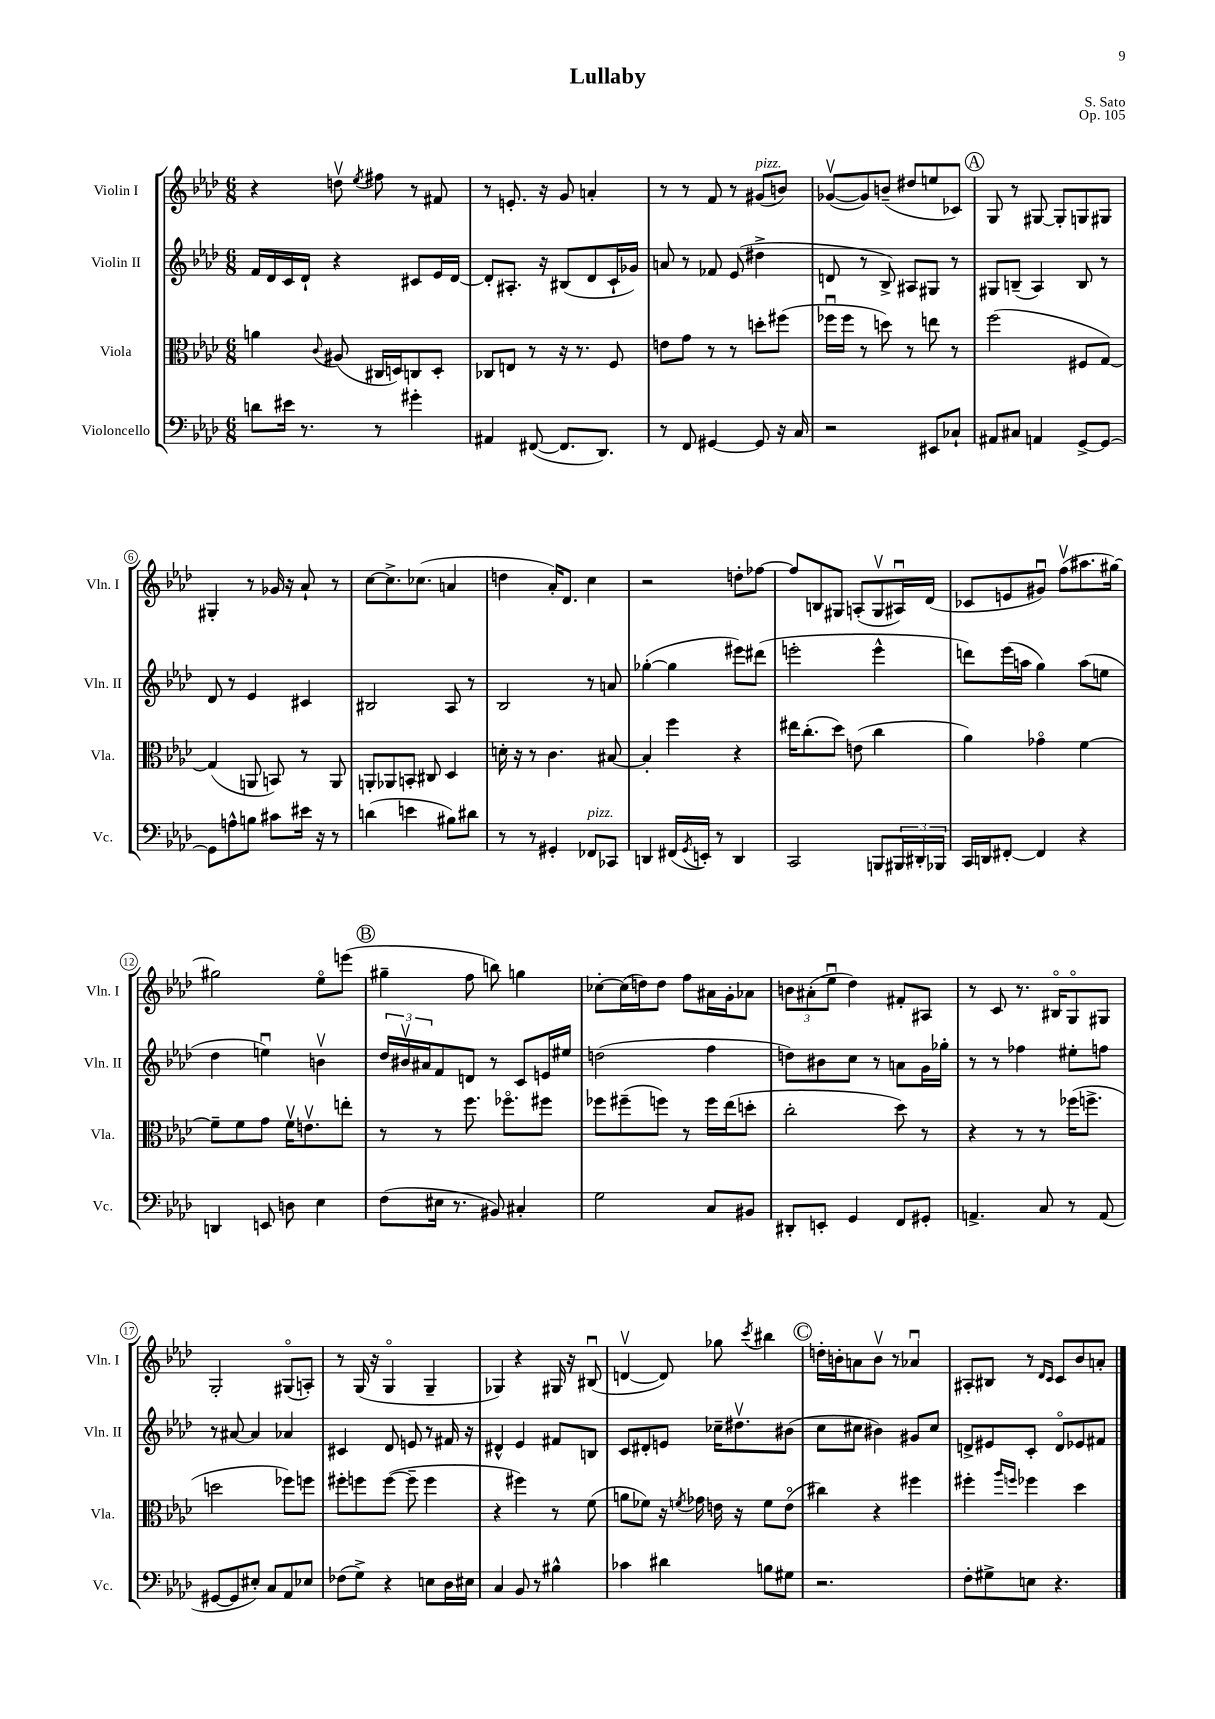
\header { title = "Lullaby" composer = "S. Sato" opus = "Op. 105" }
<<
\new StaffGroup <<
\new Staff = "s0" \with { instrumentName = "Violin I" shortInstrumentName = "Vln. I" } {
    \clef treble \key aes \major \numericTimeSignature \time 6/8
    r4 d''8\upbow \acciaccatura { ees''8 } fis''8 r8 fis'8 |
    r8 e'8.-. r16 g'8 a'4-. |
    r8 r8 f'8 r8 gis'8^\markup { \italic "pizz." }( b'8) |
    ges'8~\upbow( ges'8) b'8--( dis''8 e''8 ces'8) |
    \mark \markup { \circle "A" } g8 r8 gis8~ gis8-. g8 gis8 |
    gis4-. r8 ges'16 r16 aes'8-! r8 |
    c''8~ c''8.-> ces''8.( a'4 |
    d''4 aes'16-.) des'8. c''4 |
    r2 d''8-. fes''8~ |
    fes''8 b8 gis8 a8-.( gis8\upbow ais16\downbow) des'16( |
    ces'8 e'8 gis'8\downbow) f''8\upbow( ais''8. gis''16~) |
    gis''2 ees''8\flageolet e'''8( |
    \mark \markup { \circle "B" } gis''4-- f''8 b''8) g''4 |
    ces''8~-. ces''16( d''16) d''8 f''8 ais'16 g'16-. aes'8 |
    \tuplet 3/2 { b'8 ais'8-.( ees''8\downbow } des''4) fis'8-. ais8 |
    r8 c'8 r8. bis16\flageolet g8\flageolet gis8 |
    g2-. gis8\flageolet( a8-.) |
    r8 g16( r16 g4\flageolet g4-- |
    ges4) r4 gis16 r16 bis8\downbow( |
    d'4~\upbow d'8) ges''8 \acciaccatura { c'''8 } bis''4 |
    \mark \markup { \circle "C" } d''16-. b'16-. a'8 b'8\upbow r8 aes'4\downbow |
    ais8-. bis8 r8 \grace { des'16 c'16 } c'8 bes'8 a'8-. \bar "|." |
}
\new Staff = "s1" \with { instrumentName = "Violin II" shortInstrumentName = "Vln. II" } {
    \clef treble \key aes \major \numericTimeSignature \time 6/8
    f'16 des'16 c'16 des'16-! r4 cis'8 ees'16 des'16~ |
    des'8-. ais8.-. r16 bis8( des'8 c'16-! ges'16) |
    a'8 r8 fes'8 ees'8( dis''4-> |
    d'8 r8 bes8->) ais8 gis8 r8 |
    \mark \markup { \circle "A" } gis8 b8--( aes4) b8 r8 |
    des'8 r8 ees'4 cis'4 |
    bis2 aes8 r8 |
    bes2 r8 a'8 |
    ges''4~-.( ges''4 eis'''8) dis'''8( |
    e'''2-. e'''4-^ |
    d'''8) ees'''16( a''16 g''4) a''8( e''8 |
    des''4 e''4\downbow) b'4\upbow |
    \mark \markup { \circle "B" } \tuplet 3/2 { des''16 bis'16\upbow ais'16 } f'8 d'8 r8 c'8 e'16 eis''16 |
    d''2( f''4 |
    d''8) bis'8 c''8 r8 a'8 g'16 ges''16-. |
    r8 r8 fes''4 eis''8-. f''8 |
    r8 ais'8~ ais'4 aes'4 |
    cis'4 des'8 e'8 r8 fis'16 r16 |
    dis'4-^ ees'4 fis'8 b8 |
    c'8 dis'8-. e'8 ces''16-- dis''8.\upbow bis'8( |
    \mark \markup { \circle "C" } c''8 cis''8 bis'4) gis'8 cis''8 |
    d'8-> eis'8 c'8-. d'8\flageolet ees'8 fis'8 \bar "|." |
}
\new Staff = "s2" \with { instrumentName = "Viola" shortInstrumentName = "Vla." } {
    \clef alto \key aes \major \numericTimeSignature \time 6/8
    a'4 \appoggiatura { c'8 } ais8( cis16 d16) c8 d8-. |
    ces8 e8 r8 r16 r8. f8 |
    e'8 g'8 r8 r8 d''8-. fis''8( |
    fes''16\downbow fes''16 r8 d''8) r8 e''8 r8 |
    \mark \markup { \circle "A" } f''2( fis8 g8~) |
    g4( a,8 b,8) r8 a,8 |
    a,8-. aes,8 b,8-. cis8 des4 |
    d'16-. r16 r8 c'4. bis8~ |
    bis4-. f''4 r4 |
    eis''16 c''8.-.( des''8) e'8( c''4 |
    aes'4) ges'4\flageolet f'4~ |
    f'8-- f'8 g'8 f'16\upbow e'8.\upbow e''8-. |
    \mark \markup { \circle "B" } r8 r8 f''8. fes''8.\flageolet fis''8 |
    fes''8 fis''8--( f''8) r8 f''16 ees''16( d''8-. |
    c''2-. des''8) r8 |
    r4 r8 r8 fes''16( f''8.-> |
    d''2 fes''8) f''8 |
    fis''8-. f''8 f''8~( f''8-- f''4 |
    r4 fis''4) r8 f'8( |
    a'8 fes'8) r16 \acciaccatura { f'8 } ges'16 e'16 r16 f'8 e'8\flageolet( |
    \mark \markup { \circle "C" } cis''4) r4 fis''4 |
    fis''4-. \grace { aes''16 f''16 } fes''4 des''4 \bar "|." |
}
\new Staff = "s3" \with { instrumentName = "Violoncello" shortInstrumentName = "Vc." } {
    \clef bass \key aes \major \numericTimeSignature \time 6/8
    d'8 eis'16 r8. r8 gis'4-. |
    ais,4 fis,8~( fis,8. des,8.) |
    r8 f,8 gis,4~ gis,8 r16 c16 |
    r2 eis,8 ces8-! |
    \mark \markup { \circle "A" } ais,8 cis8 a,4 g,8~-> g,8~ |
    g,8 a8-^ b8 cis'8 eis'16 r16 r8 |
    d'4( e'4 bis8) dis'8 |
    r8 r8 gis,4-. fes,8^\markup { \italic "pizz." } ces,8 |
    d,4 fis,16( \acciaccatura { g,8 } e,16-.) r8 d,4 |
    c,2 b,,8 \tuplet 3/2 { bis,,16 dis,16-. bes,,16 } |
    c,16 d,16 fis,8~-. fis,4 r4 |
    d,4 e,8 d8 ees4 |
    \mark \markup { \circle "B" } f8( eis16 r8. bis,8) cis4-. |
    g2 c8 bis,8 |
    dis,8-. e,8-. g,4 f,8 gis,8-. |
    a,4.-> c8 r8 a,8( |
    gis,8~ gis,8 eis8-.) c8 aes,8 ees8 |
    fes8( g8->) r4 e8 des16 eis16 |
    c4 bes,8 r8 bis4-^ |
    ces'4 dis'4 b8 gis8 |
    \mark \markup { \circle "C" } r2. |
    f8-. gis8-> e8 r4. \bar "|." |
}
>>
>>
\layout { \context { \Score \override BarNumber.stencil = #(make-stencil-circler 0.1 0.3 ly:text-interface::print) } }
